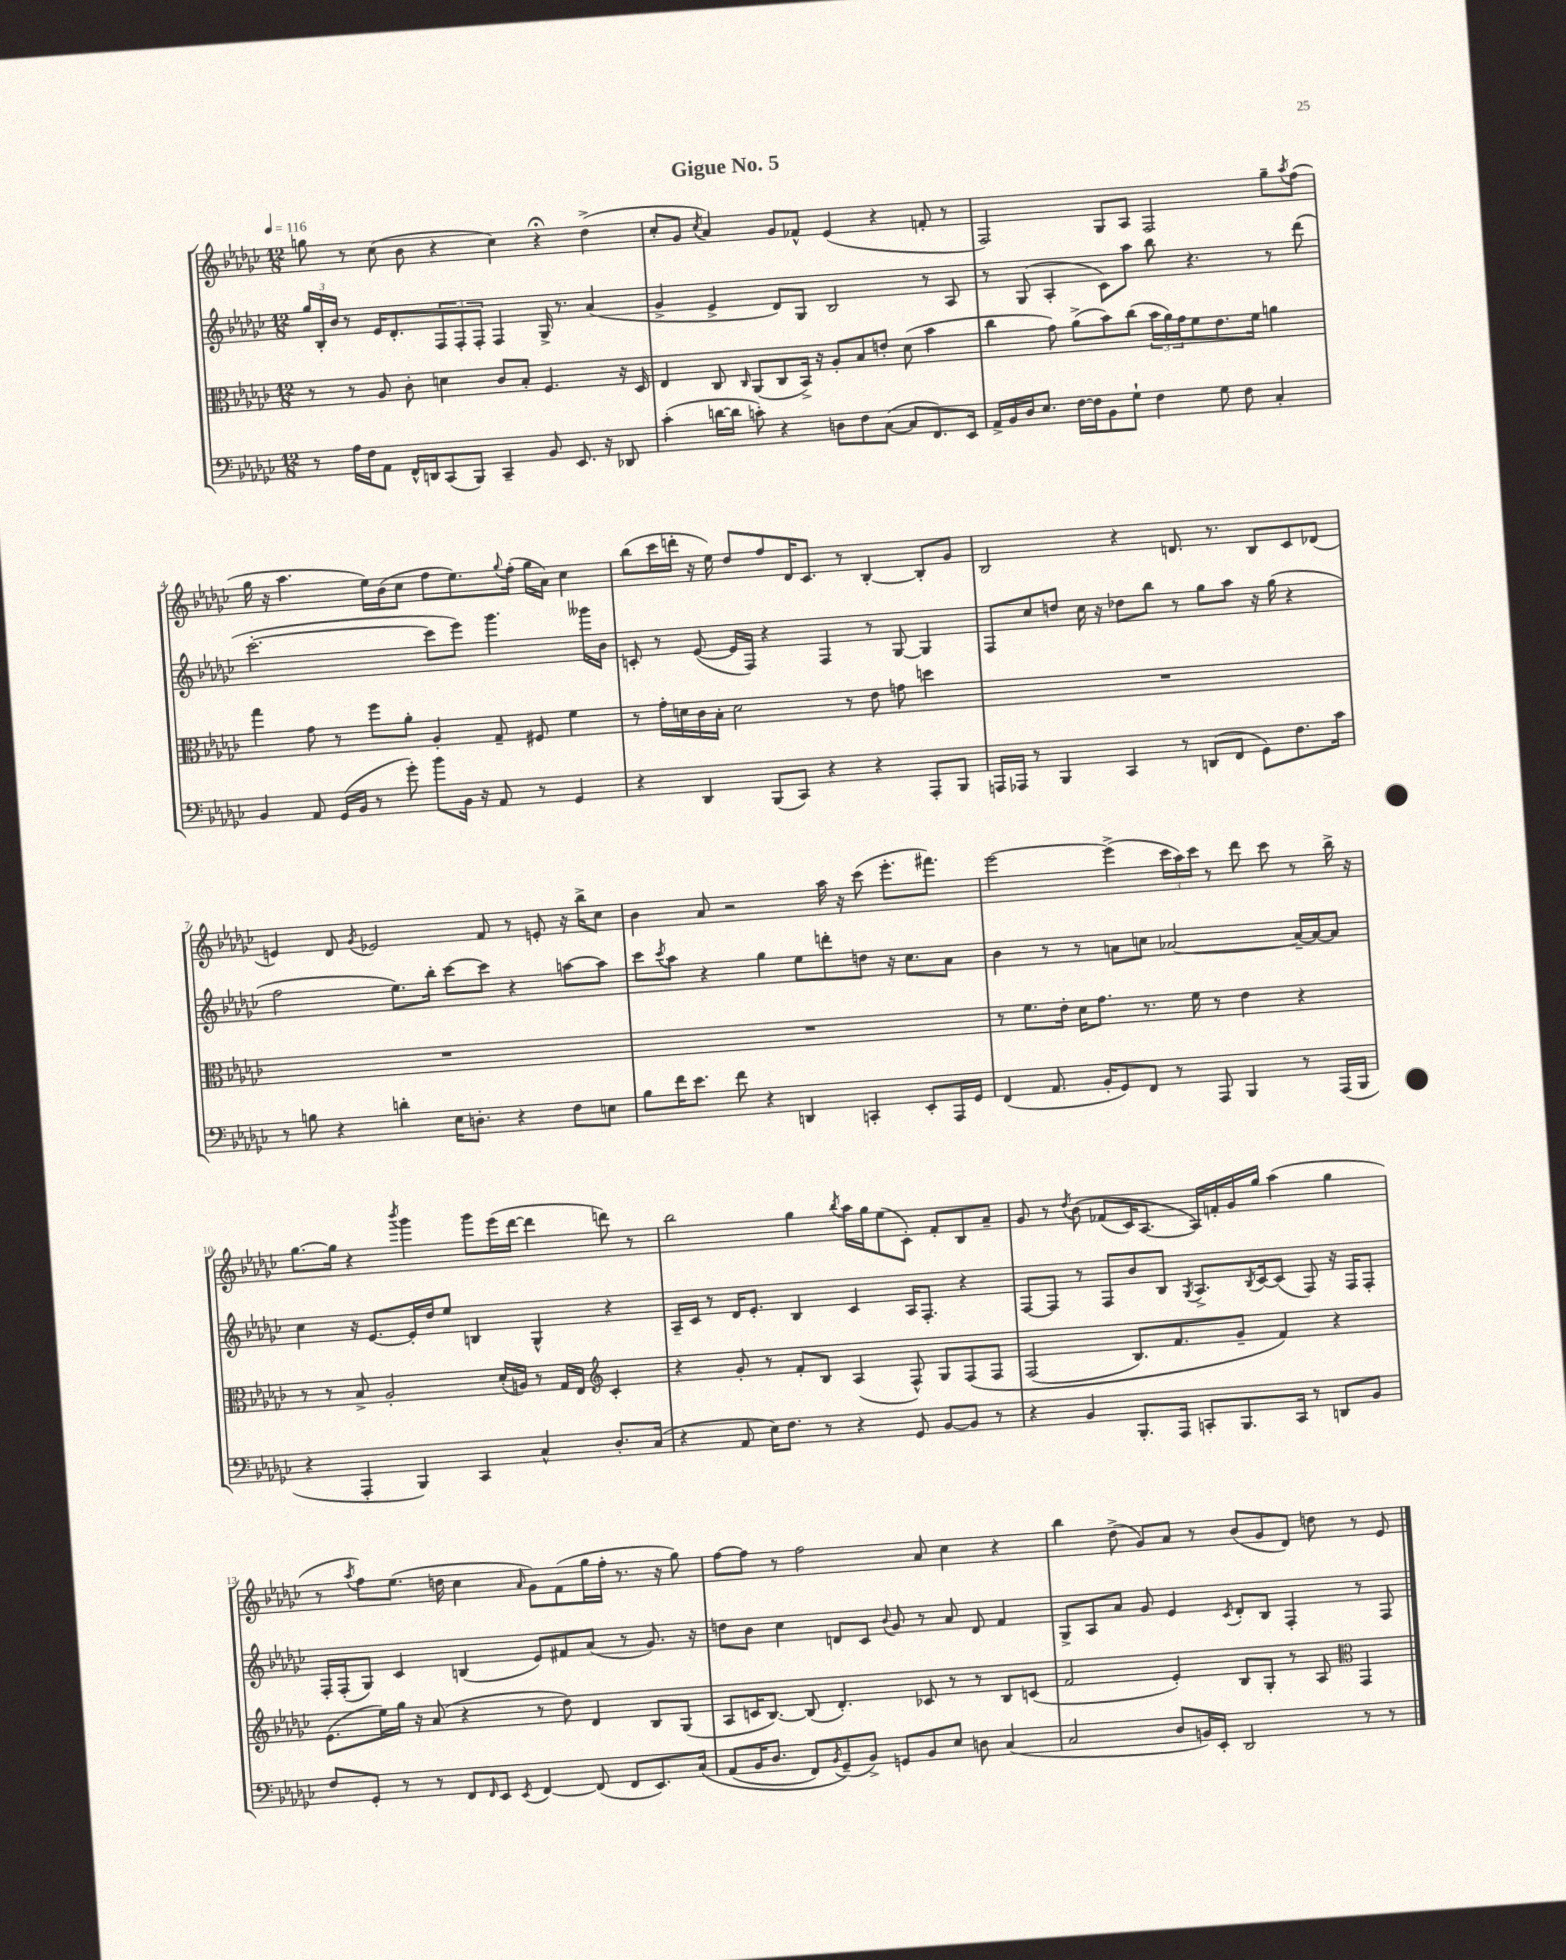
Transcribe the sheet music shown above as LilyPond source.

\header { title = "Gigue No. 5" }
<<
\new StaffGroup <<
\new Staff = "s0" {
    \clef treble \key ges \major \numericTimeSignature \time 12/8 \tempo 4 = 116
    g''8 r8 ces''8( bes'8 r4 ces''4) r4\fermata des''4->( |
    ces''8-. ges'8 \acciaccatura { ces''8 } aes'4) ges'8 fes'8-^ ees'4( r4 f'8-. r8 |
    f2) ges8 aes8 f2 ges''8-- \acciaccatura { aes''8 } f''8( |
    ges''16 r16 aes''4. ees''16) bes'16( ces''8 f''8 ees''8.) \appoggiatura { ges''8 } f''16-.( ges''16 aes'16) ces''4 |
    bes''8( ces'''16 d'''16-. r16 ees''16) des''8 f''8 des'16 ces'8. r8 bes4~-. bes8-. ges'8 |
    bes2 r4 d'8. r8. bes8 ces'8 des'8( |
    e'4) des'8 \acciaccatura { ges'8 } ees'2 f'8 r8 e'8-. r16 bes''16-> ces''8 |
    bes'4 aes'8 r2 aes''16 r16 ces'''8( ees'''8.-. fis'''8.) |
    ees'''2~ ees'''4->( \tuplet 3/2 { ces'''16 aes''16) ces'''16 } r8 des'''8 ces'''8 r8 bes''16-> r16 |
    ges''8.~ ges''16 r4 \acciaccatura { bes'''8 } ges'''4 ges'''8 ees'''16( des'''16~ des'''4 d'''8) r8 |
    bes''2 ges''4 \acciaccatura { bes''8 } aes''16 ges''16 ees''8( ces'8-.) f'8-. bes8 aes'8-- |
    ges'8 r8 \acciaccatura { des''8 } bes'8\( fes'8( ces'16) aes8.~ aes16\) f'16-. ges'16 ges''16 aes''4( ges''4 |
    r8 \acciaccatura { aes''8 } f''8) ees''8.( d''16 ces''4 \grace { aes'16 } ges'8) f'8( ges''16 f''16-. r8. r16 ges''8) |
    f''8~ f''8 r8 f''2 aes'8 ces''4 r4 |
    bes''4 des''8->( ges'8) aes'8 r8 bes'8( ges'8 des'8) d''8 r8 ees'8 \bar "|." |
}
\new Staff = "s1" {
    \clef treble \key ges \major \numericTimeSignature \time 12/8
    \tuplet 3/2 { ges''16 bes16-. bes'16 } r8 ees'16 des'8.-. \tuplet 3/2 { f8 f8-. f8-. } f4 ges16-> r8. aes'4( |
    ges'4-> ees'4-> des'8) ges8 bes2 r8 aes8 |
    r8 ges8( aes4-. ces'8) aes''8 bes''8 r4. r8 des'''8( |
    ces'''2.~-. ces'''8 ees'''8) ges'''4. geses'''16 bes'16 |
    c'8-. r8 ees'8~( ees'16 f16) r4 f4 r8 ges8~ ges4 |
    f8 ces''8 d''8 ces''16 r16 des''8 bes''8 r8 ges''8 aes''8 r16 ges''16( r4 |
    f''2 ees''8.) bes''16-. ces'''8~ ces'''8 r4 a''8~ a''8 |
    ces'''8 \acciaccatura { ces'''8 } aes''8 r4 ges''4 ees''8 d'''8-. d''8 r16 ces''8. aes'8 |
    bes'4 r8 r8 a'8 c''8 aes'2~ aes'16~-- aes'16~ aes'8 |
    ces''4 r16 ees'8.~ ees'16-. des''16 ees''8 b4 ges4-^ r4 |
    aes16-- ces'16 r8 des'16 ees'8.-. bes4 ces'4 aes16 f8.-. r4 |
    f8~ f8 r8 f8 bes'8 bes8 \acciaccatura { ges8 } aes8.-> \acciaccatura { bes8 } ces'16~ ces'8( f8) r16 f16 f8-. |
    f16-. f16-.( ges8) ces'4 b4( ees'8) fis'8 aes'8( r8 ges'8.) r16 |
    d''8 bes'8 ces''4 d'8 ces'8 \appoggiatura { bes'8 } ges'8 r8 aes'8 d'8 f'4 |
    ges8-> aes8 aes'8 ges'8 ees'4 \acciaccatura { ces'8 } des'8-. bes8 f4-. r8 f8 \bar "|." |
}
\new Staff = "s2" {
    \clef alto \key ges \major \numericTimeSignature \time 12/8
    r8 r8 aes8 ces'8-. d'4 ces'8 bes8-. f4. r16 des16 |
    ees4 ces8 \grace { ces16 } aes,8( ces8 bes,16->) r16 aes8-. bes8 e'8-. des'8( bes'4 |
    ces''4 ges'8) aes'8->( bes'8) ces''8( \tuplet 3/2 { bes'16 aes'16) ges'16 } f'8 ees'8. f'16 a'4 |
    ges''4 ges'8 r8 f''8 aes'8-. aes4-. ges8-- fis8 f'4 |
    r8 ges'16-. d'16 ces'16 bes16-. d'2 r8 ees'8 g'8 d''4 |
    R1. |
    R1. |
    R1. |
    r8 f'8. ees'16-. des'16 ges'8. r8. f'16 r8 ees'4 r4 |
    r8 r8 bes8-> aes2-. des'16-.( a16) r8 ges16 ees16 \clef treble ces'4-. |
    r4 ges'8-. r8 f'8-. bes8 aes4( f8-^) ges8 f8\( f8 |
    f2( bes8.) f'8. ges'8-- f'4\) r4 |
    ees'8.( ees''16) ges''16 r16 aes'8( r4 r8 des''8) des'4 bes8 ges8( |
    aes8 c'16 bes8.~) bes8( des'4.-.) ces'8 r8 r8 bes8 c'8( |
    f'2 ees'4-.) bes8 ges8-. r8 aes8 \clef alto ges,4 \bar "|." |
}
\new Staff = "s3" {
    \clef bass \key ges \major \numericTimeSignature \time 12/8
    r8 aes16 f16 aes,8 f,16-^ d,16 ces,8( bes,,8) ces,4-- bes,8 ees,8. r16 des,8 |
    ces'4-.( d'16~ d'16 c'8-.) r4 d8 f8 ces8~( ces8 f,8.) ees,16 |
    aes,16-> bes,16 des16 ees8. f16~ f16 bes,8 ges8-! f4 ges8 f8 ces4-. |
    bes,4 aes,8 ges,16( bes,16 r8 ges'8-.) bes'8 bes,16 r16 aes,8 r8 ges,4 |
    r4 des,4 bes,,8( ces,8) r4 r4 aes,,8-. bes,,8 |
    a,,16 aes,,16 r8 bes,,4 ces,4 r8 d,8( f,8 ges,8) f8. ces'16 |
    r8 b8 r4 d'4-. ees16 d8.-. r4 f8 e8 |
    bes8 f'16 ees'8. f'8 r4 d,4 c,4-. ees,8-. aes,,16 ges,16 |
    f,4( aes,8. bes,16-. ges,8) f,8 r8 aes,,8 bes,,4 r8 aes,,16( bes,,16 |
    r4 aes,,4-. bes,,4) ces,4 ces4-^ des8.-. ces16( |
    r4 aes,8 ees16) f8. r8 r4 ges,8 bes,8~ bes,8 r8 |
    r4 bes,4 bes,,8.-. aes,,16 c,8-. bes,,8. c,16 r8 d,8 bes,8 |
    f8 ges,8-. r8 r8 f,8 \grace { f,16 } ees,8 \acciaccatura { ees,8 } f,4~ f,8( f,8 ees,8.) ces16\( |
    aes,8( bes,16 des8. f,8) \acciaccatura { bes,8 } ges,8--(\) bes,8->) g,8 bes,8 ees8 d8 ces4( |
    ces2 des8 b,16) ees,16-. des,2 r8 r8 \bar "|." |
}
>>
>>
